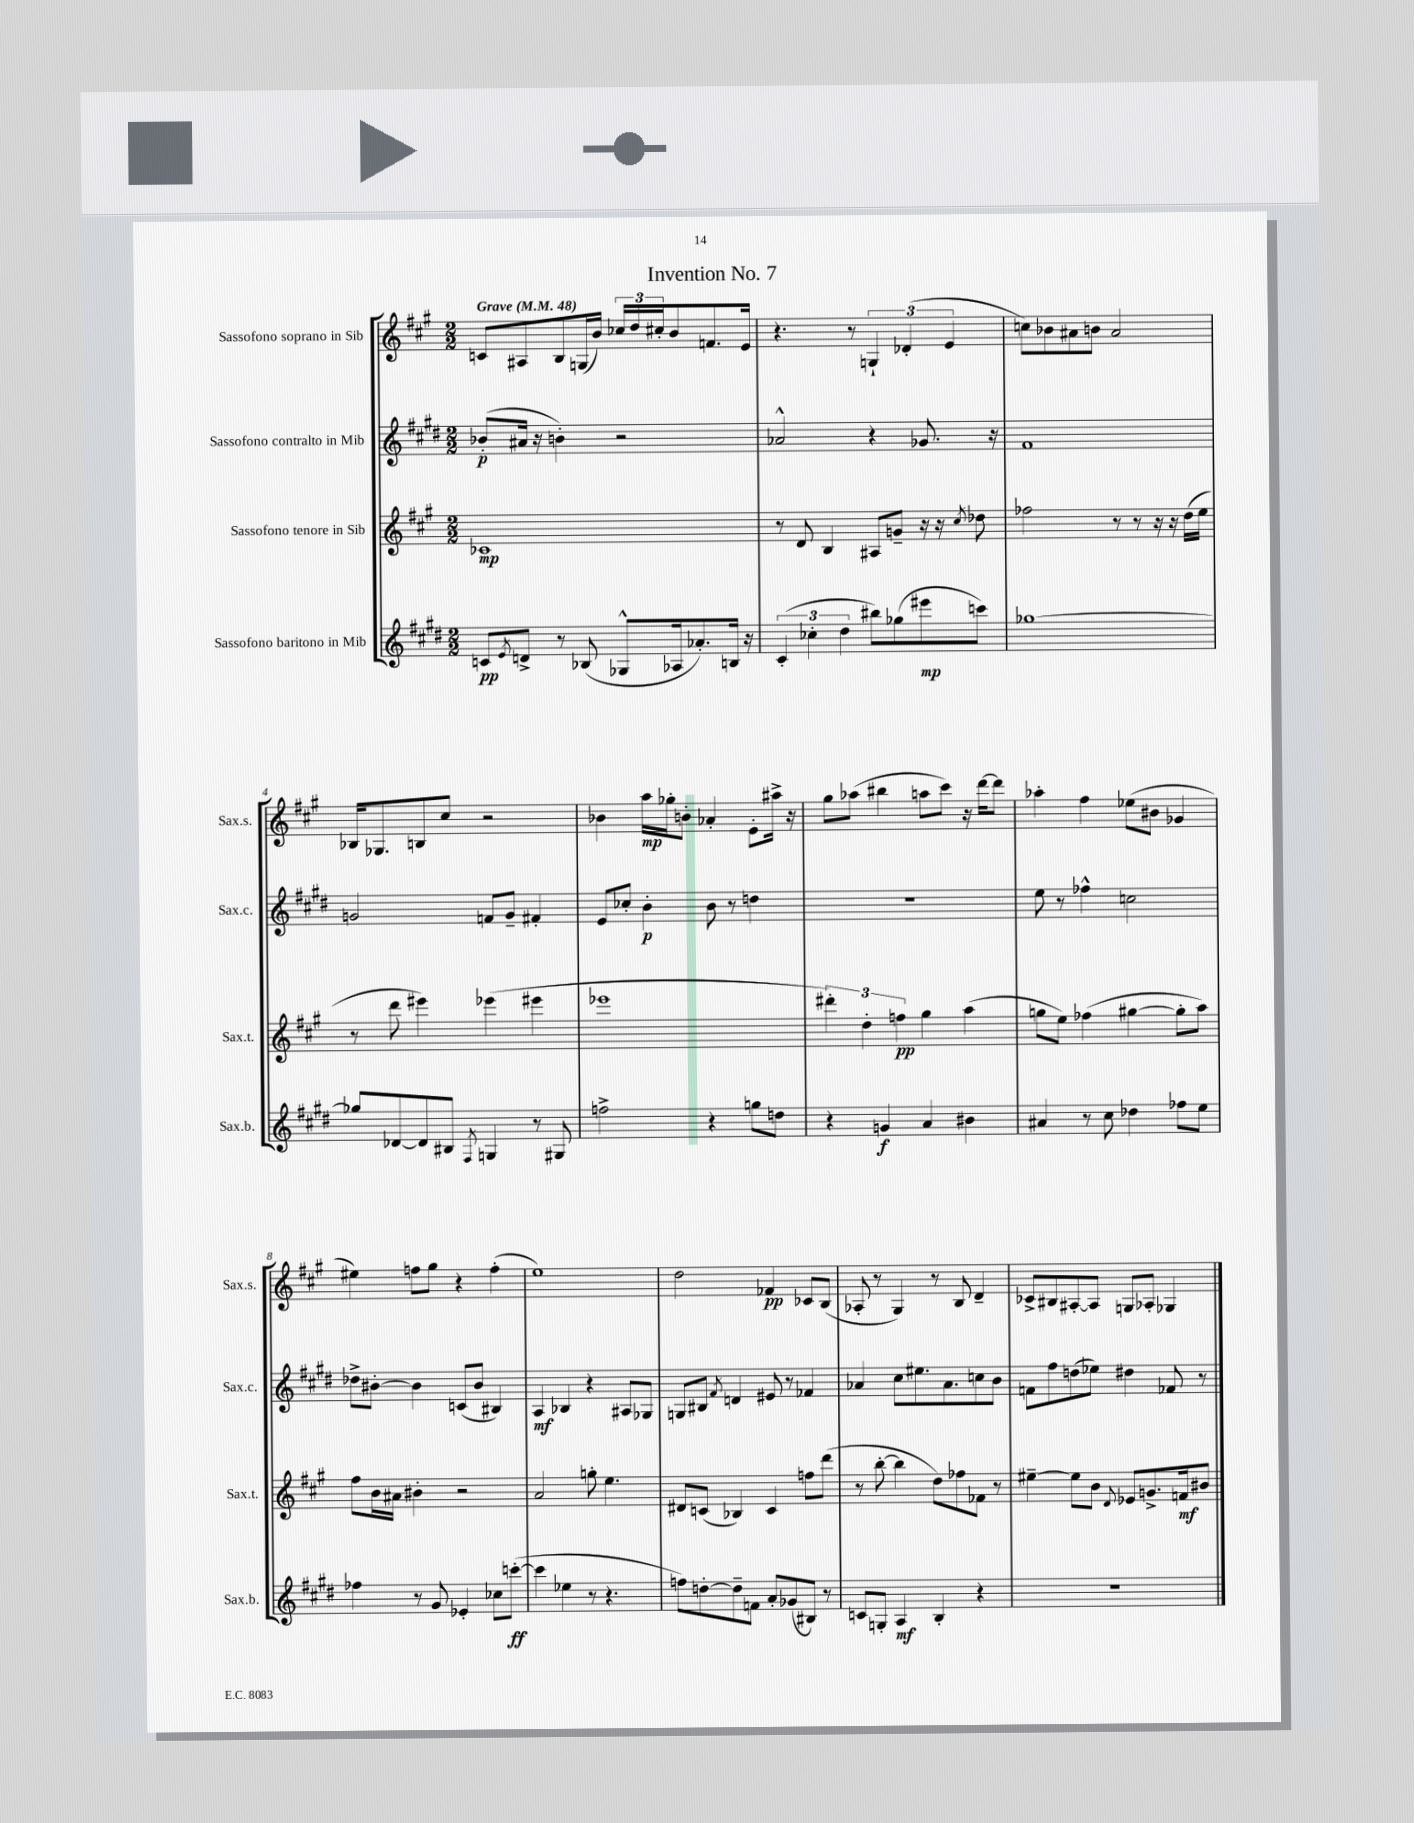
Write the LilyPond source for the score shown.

\header { title = "Invention No. 7" }
<<
\new StaffGroup <<
\new Staff = "s0" \with { instrumentName = "Sassofono soprano in Sib" shortInstrumentName = "Sax.s." } {
    \clef treble \key a \major \numericTimeSignature \time 2/2 \tempo "Grave" 4 = 48
    c'8 ais8 b8 g16( b'16) \tuplet 3/2 { ces''16 d''16 cis''16-. } b'8 f'8. e'16 |
    r4. r8 \tuplet 3/2 { g4-! des'4-.( e'4 } |
    c''8) bes'8 ais'8 b'8 ais'2 |
    bes16 ges8. b8 cis''8 r2 |
    bes'4 a''16\mp ges''16-. b'8-. aes'4-. e'8-. ais''16-> r16 |
    gis''8 aes''8( bis''4 a''8 cis'''8) r16 d'''16~ d'''8 |
    aes''4-. fis''4 ees''8( bis'8 ges'4 |
    eis''4) f''8 gis''8 r4 f''4-.( |
    e''1) |
    d''2 fes'4\pp ces'8 b8( |
    aes8-. r8 gis4) r8 b8 d'4-- |
    ces'8-> bis8 ais8~-. ais8 g8 aes8-. ges4 \bar "|." |
}
\new Staff = "s1" \with { instrumentName = "Sassofono contralto in Mib" shortInstrumentName = "Sax.c." } {
    \clef treble \key e \major \numericTimeSignature \time 2/2
    bes'8-.\p( ais'16 r16 b'4-.) r2 |
    aes'2-^ r4 ges'8. r16 |
    fis'1 |
    g'2 f'8 g'8-- fis'4-. |
    e'8 ces''8-. b'4-.\p b'8 r8 d''4 |
    R1 |
    e''8 r8 fes''4-^ c''2 |
    des''8-> bis'8~-. bis'4 c'8( bis'8 bis4) |
    a4\mf bes4 r4 ais8 ges8 |
    g8 bis8 \acciaccatura { fis'8 } d'4 eis'8 r8 fes'4 |
    aes'4 cis''8 eis''8. aes'8. c''8 b'8 |
    f'8 fis''8 d''8( ees''8) dis''4 fes'8 r8 \bar "|." |
}
\new Staff = "s2" \with { instrumentName = "Sassofono tenore in Sib" shortInstrumentName = "Sax.t." } {
    \clef treble \key a \major \numericTimeSignature \time 2/2
    ces'1\mp |
    r8 d'8 b4 ais8 g'8-- r16 r16 \acciaccatura { cis''8 } des''8 |
    fes''2 r8 r8 r16 r16 d''16( e''16 |
    r8 d'''8 eis'''4) ees'''4( eis'''4 |
    ees'''1 |
    \tuplet 3/2 { dis'''4-.) d''4-. f''4\pp } gis''4 a''4( |
    g''8 e''8) fes''4( gis''4~ gis''8-. a''8) |
    fis''8 b'16 ais'16 bis'4-. r2 |
    a'2 g''8-. e''4. |
    dis'8 c'8( bes4) c'4 f''8 d'''8( |
    r8 b''8~-. b''4 d''8) fes''8 fes'8 r8 |
    eis''4~-- eis''8 b'8 \appoggiatura { d'8 } ees'8 g'8.-> f'16\mf bis'8 \bar "|." |
}
\new Staff = "s3" \with { instrumentName = "Sassofono baritono in Mib" shortInstrumentName = "Sax.b." } {
    \clef treble \key e \major \numericTimeSignature \time 2/2
    c'8\pp \acciaccatura { e'8 } d'8-> r8 bes8( ges8-^ aes16 aes'8.-.) b16 r16 |
    \tuplet 3/2 { cis'4-.( ces''4-. dis''4 } bis''8) ges''8( eis'''8\mp c'''8) |
    ges''1~ |
    ges''8 des'8~ des'8 bis8 \acciaccatura { fis8 } g4 r8 gis8 |
    f''2-> r4 g''8 d''8 |
    r4 g'4\f a'4 bis'4 |
    ais'4 r8 cis''8 des''4 fes''8 e''8 |
    fes''4 r8 gis'8 ees'4-. ces''8 c'''8~-.\ff( |
    c'''4 ees''4 r8 r4. |
    f''8) d''8~-. d''8-- f'8 a'8-. ges'8( bis8) r8 |
    c'8 g8-. a4\mf b4-. r4 |
    R1 \bar "|." |
}
>>
>>
